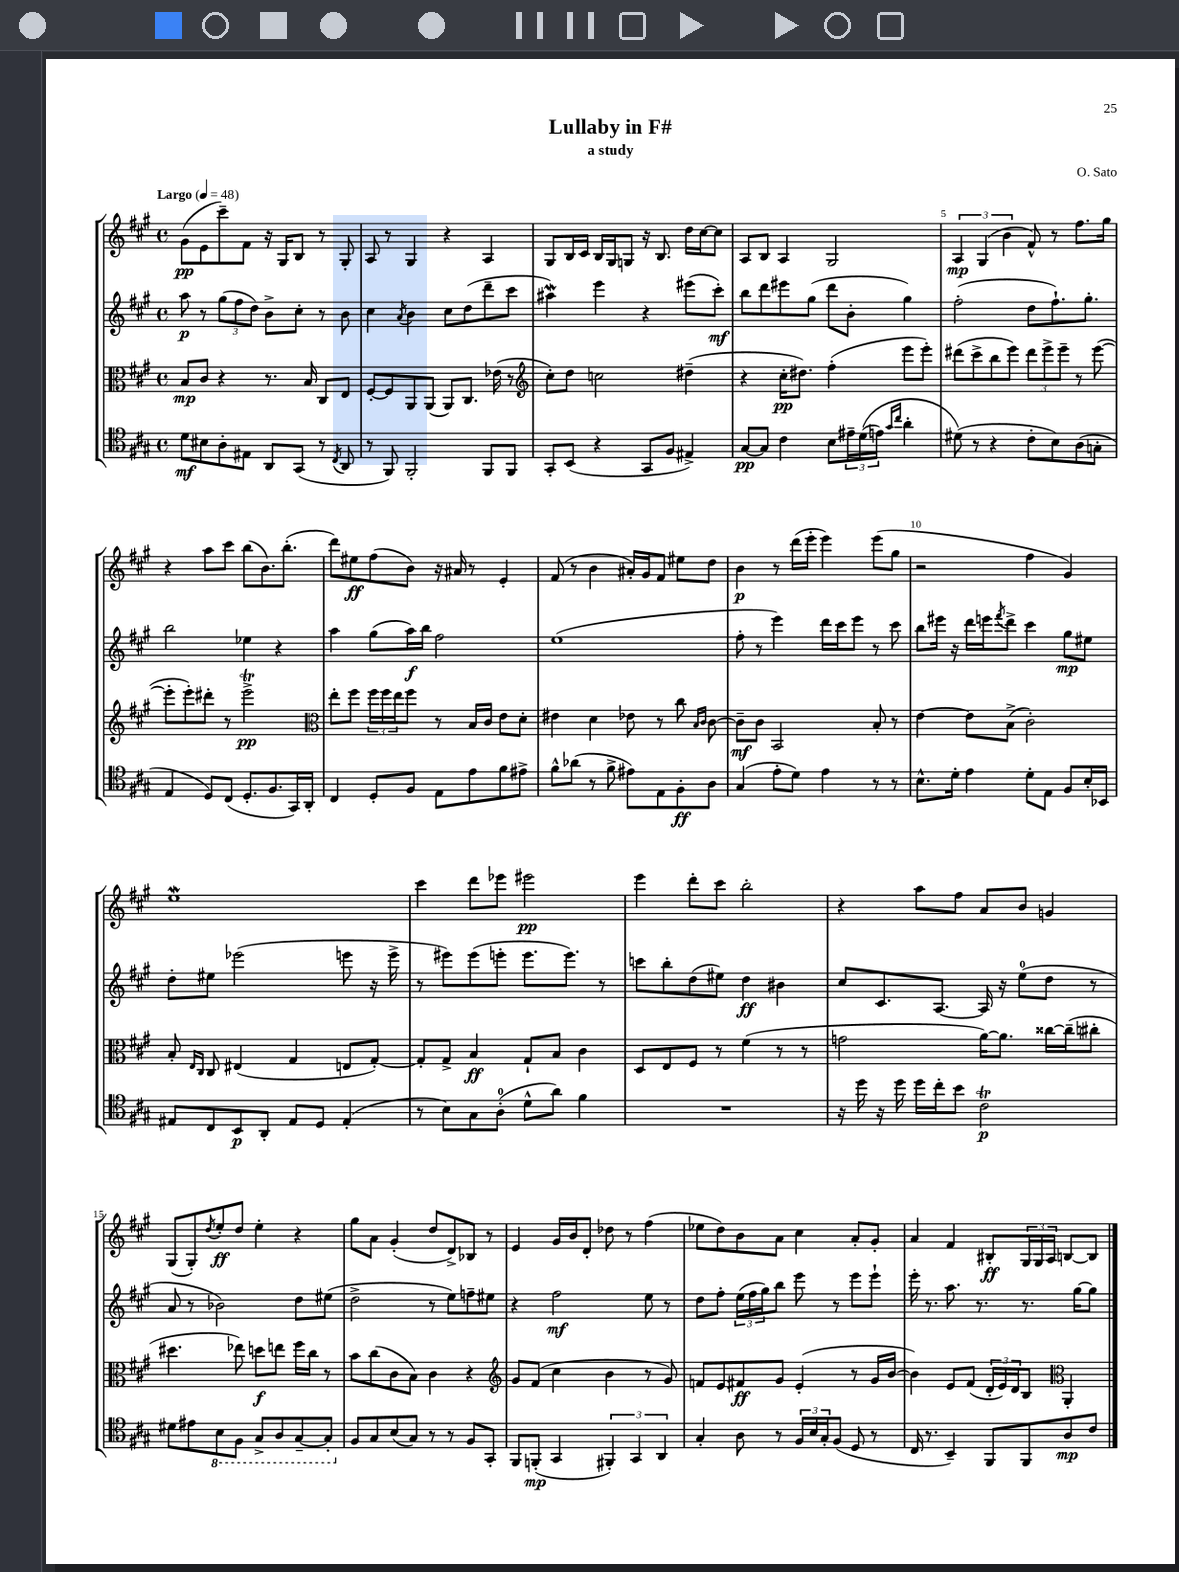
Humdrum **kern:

**kern	**kern	**kern	**kern
*staff4	*staff3	*staff2	*staff1
*clefC4	*clefC3	*clefG2	*clefG2
*k[f#c#g#]	*k[f#c#g#]	*k[f#c#g#]	*k[f#c#g#]
*M4/4	*M4/4	*M4/4	*M4/4
*met(c)	*met(c)	*met(c)	*met(c)
*MM48	*MM48	*MM48	*MM48
8d\L	8B/L	8aa\	(8g#\L
8B#\	8c#/J	8r	8e\
8A'\	4r	(12gg#\L	8ccc#~\)
.	.	12ff#\	.
8E#\J	.	.	8f#\J
.	.	12dd\J)	.
8AA/L	8.r	8b^\L	16r
.	.	.	16G#/LK
(8GG#/J	.	8cc#'\J	8B/J
.	16B/	.	.
8r	8C#/L	8r	8r
8qC#/	.	.	.
8AA/	8E/J	8b\	8G#'/
=	=	=	=
8r	[8F#'/L	4cc#\	8A/
8FF#/)	8F#/]	.	8r
.	.	8qa/	.
2FF#'/	8AA/	4b\	4G#/
.	(8AA/J	.	.
.	8AA/L)	8cc#\L	4r
.	8.C#/J	(8dd\	.
8FF#/L	.	8ddd~\	4A/
.	(16e-\	.	.
8FF#/J	8r	8ccc#\J	.
=	=	=	=
*	*clefG2	*	*
8GG#'/L	8cc#'\L)	4aa#\)	8G#/L
(8BB/J	8dd\J	.	16B/L
.	.	.	16c#/JJ
4r	2cc\	4eee\	16B/LL
.	.	.	16G#/J
.	.	.	8G/J
8GG#/L	.	4r	16r
.	.	.	8.B/
8F#/J	.	.	.
4E#^/)	(4dd#~\	(8eee#\L	16dd\LL
.	.	.	[16cc#\J
.	.	8ccc#'\J)	8cc#\]J
=	=	=	=
[8G#/L	4r	8bb\L	8A/L
8G#/]J	.	8ddd\	8B/J
4c#\	16cc#'\LK	8eee#\	4A/
.	8.dd#\J)	.	.
.	.	(8gg#\J	.
8B\L	(4ff#'\	8ddd\L	2G#/
24e#~\L	.	8b'\J	.
&((24d\	.	.	.
24e\JJ)	.	.	.
16qqg#/LL	.	.	.
16qqcc#/JJ	.	.	.
4a'\	8eee\L	4gg#\)	.
.	8eee'\J)	.	.
=	=	=	=
(8d#\&)	(8ddd#\L	(2ff#'\	6A/
8r	8ccc#^\	.	.
.	.	.	(6G#/
4r	8bb\	.	.
.	.	.	6b\
.	8eee\J)	.	.
8c#'\L	12ddd#\L	8dd\L	8f#^^/)
.	12eee^\	.	.
8B\)	.	8.ff#`\)	8r
.	12eee~\J	.	.
(8A\	8r	.	8.ff#\L
.	.	8.gg#'\J	.
8G'\J	([8eee\	.	.
.	.	.	16gg#\Jk
=	=	=	=
4E/	8eee'\]L	2bb\	4r
.	8eee'\)	.	.
8D/L)	8ddd#'\J	.	8aa\L
(8C#/J	8r	.	8ccc#\J
8.D'/L	2eee^\	4ee-\	(8bb\L
.	.	.	8.b\)
8.F#/	.	.	.
.	.	4r	.
.	.	.	(8.bb'\J
16GG#/L)	.	.	.
16AA'/JJ	.	.	.
=	=	=	=
*	*clefC3	*	*
4C#/	8ee'\L	4aa\	8ddd\L)
.	8ff#\J	.	8ee#\
8D'/L	24ff#\LL	(8gg#\L	(8ff#\
.	24ff#\	.	.
.	24ee\J	.	.
8F#/J	8ff#\J	16aa\L)	8b\J)
.	.	16bb\JJ	.
8E\L	8r	2ff#\	16r
.	.	.	16a#/
8e\	16B/LL	.	8r
.	16c#/JJ	.	.
8f#\	8e\L	.	4e'/
8e#^\J	8d'\J	.	.
=	=	=	=
8f#^^\L	4e#\	(1ee	(8f#/
(8a-\J	.	.	8r
8r	4d\	.	4b\
8f#^\	.	.	.
8e#\L)	8e-\	.	16a#'/LL)
.	.	.	16g#/J
8E\	8r	.	8f#/J
8F#'\	8cc#\	.	8ee#\L
.	16qqB/LL	.	.
.	16qqc#/JJ	.	.
8A\J	[8c#\	.	8dd\J
=	=	=	=
(4G#/	8c#~\]L	8ff#'\	4b\
.	8c#\J	8r	.
8e'\L	2BB/	4eee\)	8r
8d\J)	.	.	(16ddd\LL
.	.	.	16eee'\JJ
4e\	.	16ddd\LL	4eee\)
.	.	16ccc#\J	.
.	.	8eee\J	.
8r	8B'/	8r	(8eee\L
8r	8r	8ccc#\	8gg#\J
=	=	=	=
8.B^^\L	[4e\	8bb\L	2r
.	.	16eee#\Jk	.
16d'\Jk	.	16r	.
4e\	8e\]L	16ddd\LL	.
.	.	16eee\J	.
.	.	8qfff#/	.
.	(8B^\J	8ddd^\J	.
8d'\L	2c#'\)	4ccc#\	4ff#\
8E\J	.	.	.
8F#/L	.	8gg#\L	4g#/)
16B'/L	.	8ee#\J	.
16BB-/JJ	.	.	.
=	=	=	=
8E#/L	8B'/	8dd'\L	1ee
.	16qqE/LL	.	.
.	16qqC#/JJ	.	.
8C#/	8C#/	8ee#\J	.
8BB/	(4E#/	(2eee-\	.
8AA'/J	.	.	.
8E#/L	4G#/	.	.
8D/J	.	.	.
(4E#'/	8E/L	8eee\	.
.	[8G#'/J)	16r	.
.	.	16eee^\	.
=	=	=	=
8r	8G#'/]L	8r	4ccc#\
8B\L)	8G#^/J	8eee#\L)	.
8G#\	4B/	(8eee#\	8ddd\L
(8A'\J	.	8eee'\J	8eee-\J
8d^^\L	8G#`/L	8.eee\L	2eee#\
8a\J)	8B/J	.	.
.	.	8.eee\J)	.
4f#\	4c#\	.	.
.	.	8r	.
=	=	=	=
1r	8D/L	8ccc\L	4eee\
.	8E/	8bb'\	.
.	8F#/J	(8dd\	8ddd'\L
.	8r	8ee#\J)	8ccc#\J
.	(4f#\	4dd\	2bb'\
.	8r	4b#\	.
.	8r	.	.
=	=	=	=
16r	2g\	8cc#/L	4r
16dd\	.	.	.
16r	.	8.c#/	.
16dd\	.	.	.
16dd\LL	.	.	8aa\L
16cc#'\J	.	[8.A/J	.
8b\J	.	.	8ff#\J
2c#\	[16a\LK)	16A/]	8a/L
.	8.a\]J	16r	.
.	.	(8ee\L	8b/J
.	[16cc##\LL	8dd\J	4g/
.	(16cc##~\]J	.	.
.	8cc#'\J	8r	.
=	=	=	=
8d#\L	4.dd#\	8a/	(8G#/L
8e#\	.	8r	8G#'/)
.	.	.	8qdd/
8BB\	.	2b-\)	8ee'/
8FF#\J	8ee-\)	.	8dd/J
8GG#^/L	8dd\L	.	4ee'\
8AA/	8ee\J	.	.
[8GG#~/	16ff#\LL	8dd\L	4r
.	16cc#\JJ	.	.
8GG#'/]J	8r	(8ee#\J	.
=	=	=	=
8F#/L	8b\L	2dd^\	8gg#\L
8G#/	(8cc#\	.	8a\J
(8B/	8c#\	.	(4g#'/
8G#/J)	8B\J)	.	.
8r	4c#\	8r	8dd/L
8r	.	8ee\L)	8d^/)
8F#/L	4r	8ff~\	8B-/J
8GG#'/J	.	8ee#\J	8r
=	=	=	=
*	*clefG2	*	*
8FF#/L	8g#/L	4r	4e/
(8FF'/J	(8f#/J	.	.
4GG#/	4cc#\	2ff#\	16g#/LL
.	.	.	16b/J
.	.	.	8d'/J
6FF#'/)	4b\	.	8dd-\
.	.	.	8r
6GG#/	.	.	.
.	8r	8ee\	(4ff#\
6AA/	.	.	.
.	8g#/)	8r	.
=	=	=	=
4G#'/	8f/L	8dd\L	8ee-\L
.	8e/	8ff#'\J	8dd\)
8A\	8f#/	(24ee\LL	8b\
.	.	24ff#\	.
.	.	24gg#\J)	.
8r	8g#/J	8bb\J	8a\J
24F#/LL	(4e'/	8eee\	4cc#\
24B/	.	.	.
24G#'/J	.	.	.
(8F#/J	.	8r	.
8D/	8r	8eee\L	8a'/L
8r	16g#/LL	8eee`\J	8g#'/J
.	[16b/JJ	.	.
=	=	=	=
16C#/	4b\])	16eee'\	4a/
8.r	.	8.r	.
4BB~/)	8e/L	8.aa\	4f#/
.	(8f#/J	.	.
.	.	8.r	.
8FF#/L	24d'/LL	.	8B#'/L
.	24e/)	.	.
.	24d/J	.	.
8FF#/	8B/J	8.r	24G#/L
.	.	.	24G#/
.	.	.	24A/JJ
*	*clefC3	*	*
8A/	4AA'/	.	[8B/L
.	.	[16gg#\LK	.
8c#/J	.	8gg#\]J	8B/]J
==	==	==	==
*-	*-	*-	*-
